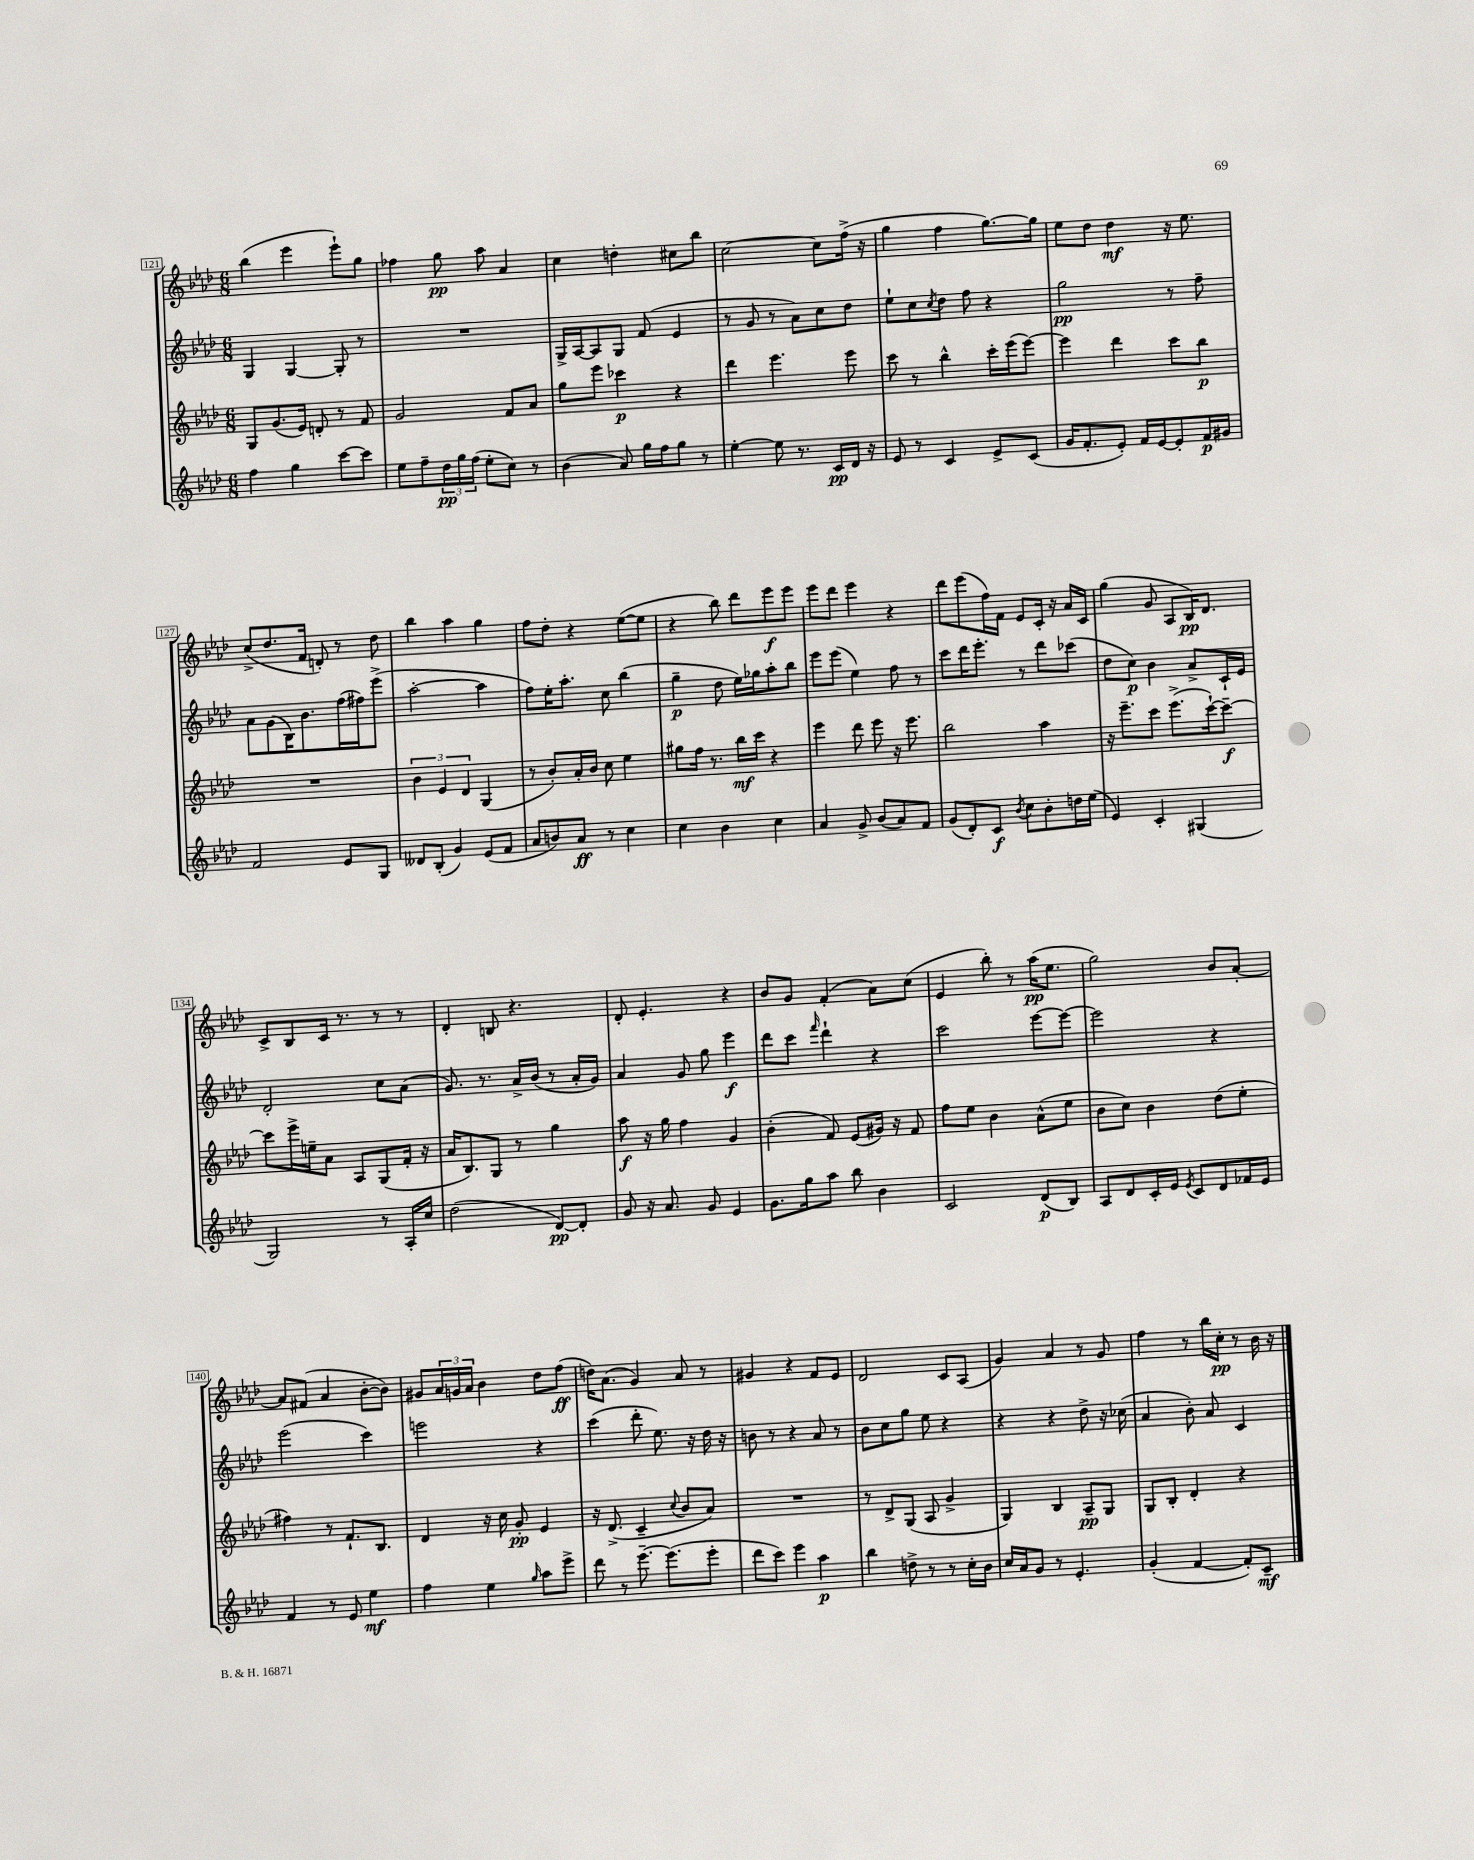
<<
\new StaffGroup <<
\new Staff = "s0" {
    \clef treble \key aes \major \numericTimeSignature \time 6/8
    bes''4( ees'''4 ees'''8-!) g''8 |
    fes''4 g''8\pp aes''8 aes'4 |
    c''4 d''4-. cis''8 bes''8 |
    c''2~ c''8 f''16->( r16 |
    g''4 f''4 g''8.~) g''16 |
    ees''8 des''8 des''4\mf r16 ees''8. |
    c''8->( des''8. f'16 d'8-.) r8 des''8 |
    bes''4 aes''4 g''4 |
    f''8 des''8-. r4 ees''8~( ees''8 |
    r4 bes''8) des'''8 ees'''8\f ees'''8 |
    ees'''8 des'''8 ees'''4 r4 |
    des'''8 ees'''8( f''16) f'16 ees'8 c'16-. r16 aes'16 c'16 |
    g''4( g'8 aes8 bes16\pp) des'8. |
    c'8-> bes8 c'16 r8. r8 r8 |
    des'4-. b8 r4. |
    des'8-. ees'4.-. r4 |
    bes'8 g'8 f'4-.( aes'8) c''8( |
    ees'4 bes''8-.) r8 aes''16\pp( ees''8. |
    g''2) bes'8 aes'8~-. |
    aes'8 fis'8( aes'4 bes'8~-. bes'8) |
    gis'8 \tuplet 3/2 { aes'16 g'16 aes'16 } bes'4 des''8 f''8\ff( |
    d''16) aes'8.( g'4) aes'8 r8 |
    gis'4 r4 f'8 ees'8 |
    des'2 c'8 aes8( |
    g'4) aes'4 r8 g'8 |
    f''4 r8 bes''16 c''16-.\pp r8 bes'16 r16 \bar "|." |
}
\new Staff = "s1" {
    \clef treble \key aes \major \numericTimeSignature \time 6/8
    g4 g4~ g8-. r8 |
    R2. |
    g16-> aes16~ aes8 g8 f'8( ees'4 |
    r8 g'8 r8 aes'8) c''8 des''8 |
    ees''8-! c''8 \acciaccatura { c''8 } des''8 f''8 r4 |
    g''2\pp r8 f''8-- |
    aes'8 g'8( bes16) bes'8. f''16( fis''16) ees'''8->( |
    aes''2~-. aes''4 |
    f''8) ees''16-. aes''8.-. c''8 bes''4( |
    g''4--\p des''8 ees''16) ges''16 aes''8-. bes''8 |
    ees'''8 ees'''8( ees''4) f''8 r8 |
    c'''8 des'''16 ees'''8.-. r8 des'''8 ces'''8( |
    des''8 c''8\p) bes'4 aes'8-> c'16-! ees'16 |
    des'2-. c''8 aes'8( |
    g'8.) r8. aes'16-> bes'16( r8 aes'16-. g'16) |
    aes'4 g'8 g''8 ees'''4\f |
    des'''8 c'''8 \grace { f'''16 } des'''4-! r4 |
    c'''2 ees'''8~ ees'''8~ |
    ees'''2 r4 |
    ees'''2( c'''4) |
    e'''2 r4 |
    c'''4( des'''8-. ees''8.) r16 des''16 r16 |
    b'8 r8 r4 aes'8 r8 |
    bes'8 c''8 g''8 ees''8 r4 |
    r4 r4 des''8-> r16 ces''16( |
    aes'4 bes'8-.) aes'8 c'4 \bar "|." |
}
\new Staff = "s2" {
    \clef treble \key aes \major \numericTimeSignature \time 6/8
    g8 g'8.( ees'16) d'8-. r8 f'8 |
    g'2 f'8 aes'8 |
    g''8 ees'''8 ces'''4\p r4 |
    des'''4 ees'''4. ees'''8 |
    c'''8 r8 bes''4-^ c'''16-. ees'''16( ees'''8~) |
    ees'''4 des'''4 c'''8 bes''8\p |
    R2. |
    \tuplet 3/2 { bes'4 ees'4 des'4 } g4( |
    r8 bes'8-.) aes'16-. bes'16 c''8 ees''4 |
    gis''8 f''16 r8. bes''16\mf c'''16 r4 |
    ees'''4 des'''8 ees'''8 r16 ees'''8. |
    bes''2 aes''4 |
    r16 ees'''8.-- c'''8 ees'''8.->( c'''16~-!) c'''8~--\f |
    c'''8 ees'''16-> e''16-- aes'8 aes8 g8( f'16-. r16 |
    aes'16 bes8.) g8 r8 g''4 |
    aes''8\f r16 g''16 f''4 g'4 |
    bes'4-.( f'8) ees'8( gis'16) r16 f'8 |
    f''8 ees''8 bes'4 aes'8-^( ees''8 |
    bes'8 c''8) bes'4 des''8( ees''8-. |
    fis''4) r8 f'8.-! bes8. |
    des'4 r16 c''16 g'8-.\pp ees'4 |
    r16 des'8.->( c'4-- \appoggiatura { c''8 } bes'8 aes'8) |
    R2. |
    r8 des'8-> g8( aes8 g'4-> |
    g4) bes4 aes8--\pp g8 |
    g8 bes8-. des'4-. r4 \bar "|." |
}
\new Staff = "s3" {
    \clef treble \key aes \major \numericTimeSignature \time 6/8
    f''4 g''4 c'''8~ c'''8 |
    ees''8 f''8-- \tuplet 3/2 { des''16\pp g''16 f''16( } ees''8-. c''8) r8 |
    bes'4( aes'8) g''16 f''16 g''8 r8 |
    ees''4~-. ees''8 r8. c'16\pp des'16 r16 |
    ees'8 r8 c'4 ees'8-> c'8( |
    g'16 f'8.-. ees'8-.) f'16 ees'16~ ees'8-. f'16\p gis'16 |
    f'2 ees'8 g8 |
    deses'8 bes8-.( g'4) ees'8( f'8 |
    aes'8 b'8) aes'8\ff r8 c''4 |
    c''4 bes'4 c''4 |
    aes'4 g'8-> bes'8( aes'8) f'8 |
    g'8( des'8-.) c'8\f \acciaccatura { bes'8 } c''8 bes'8-. d''16 ees''16( |
    ees'4) c'4-. gis4( |
    g2) r8 aes16-. c''16 |
    des''2( des'8~\pp) des'8-. |
    g'8 r16 aes'8. g'8 ees'4 |
    g'8. g''16 aes''8 bes''8 bes'4 |
    c'2 des'8\p( bes8) |
    aes8 des'8 c'16-. ees'16 \acciaccatura { ees'8 } c'8 des'8 fes'16 ees'16 |
    f'4 r8 ees'8 ees''4\mf |
    f''4 ees''4 \grace { g''16 } aes''8 ees'''8-> |
    des'''8 r8 ees'''8.~-- ees'''8.( ees'''8-. |
    des'''8 c'''8) ees'''4 aes''4\p |
    bes''4 d''8-> r8 r8 c''16-. bes'16 |
    c''16 aes'16 g'8 r8 ees'4.-. |
    g'4-.( f'4~ f'8-.) c'8--\mf \bar "|." |
}
>>
>>
\layout { \context { \Score currentBarNumber = #121 \override BarNumber.stencil = #(make-stencil-boxer 0.1 0.3 ly:text-interface::print) } }
